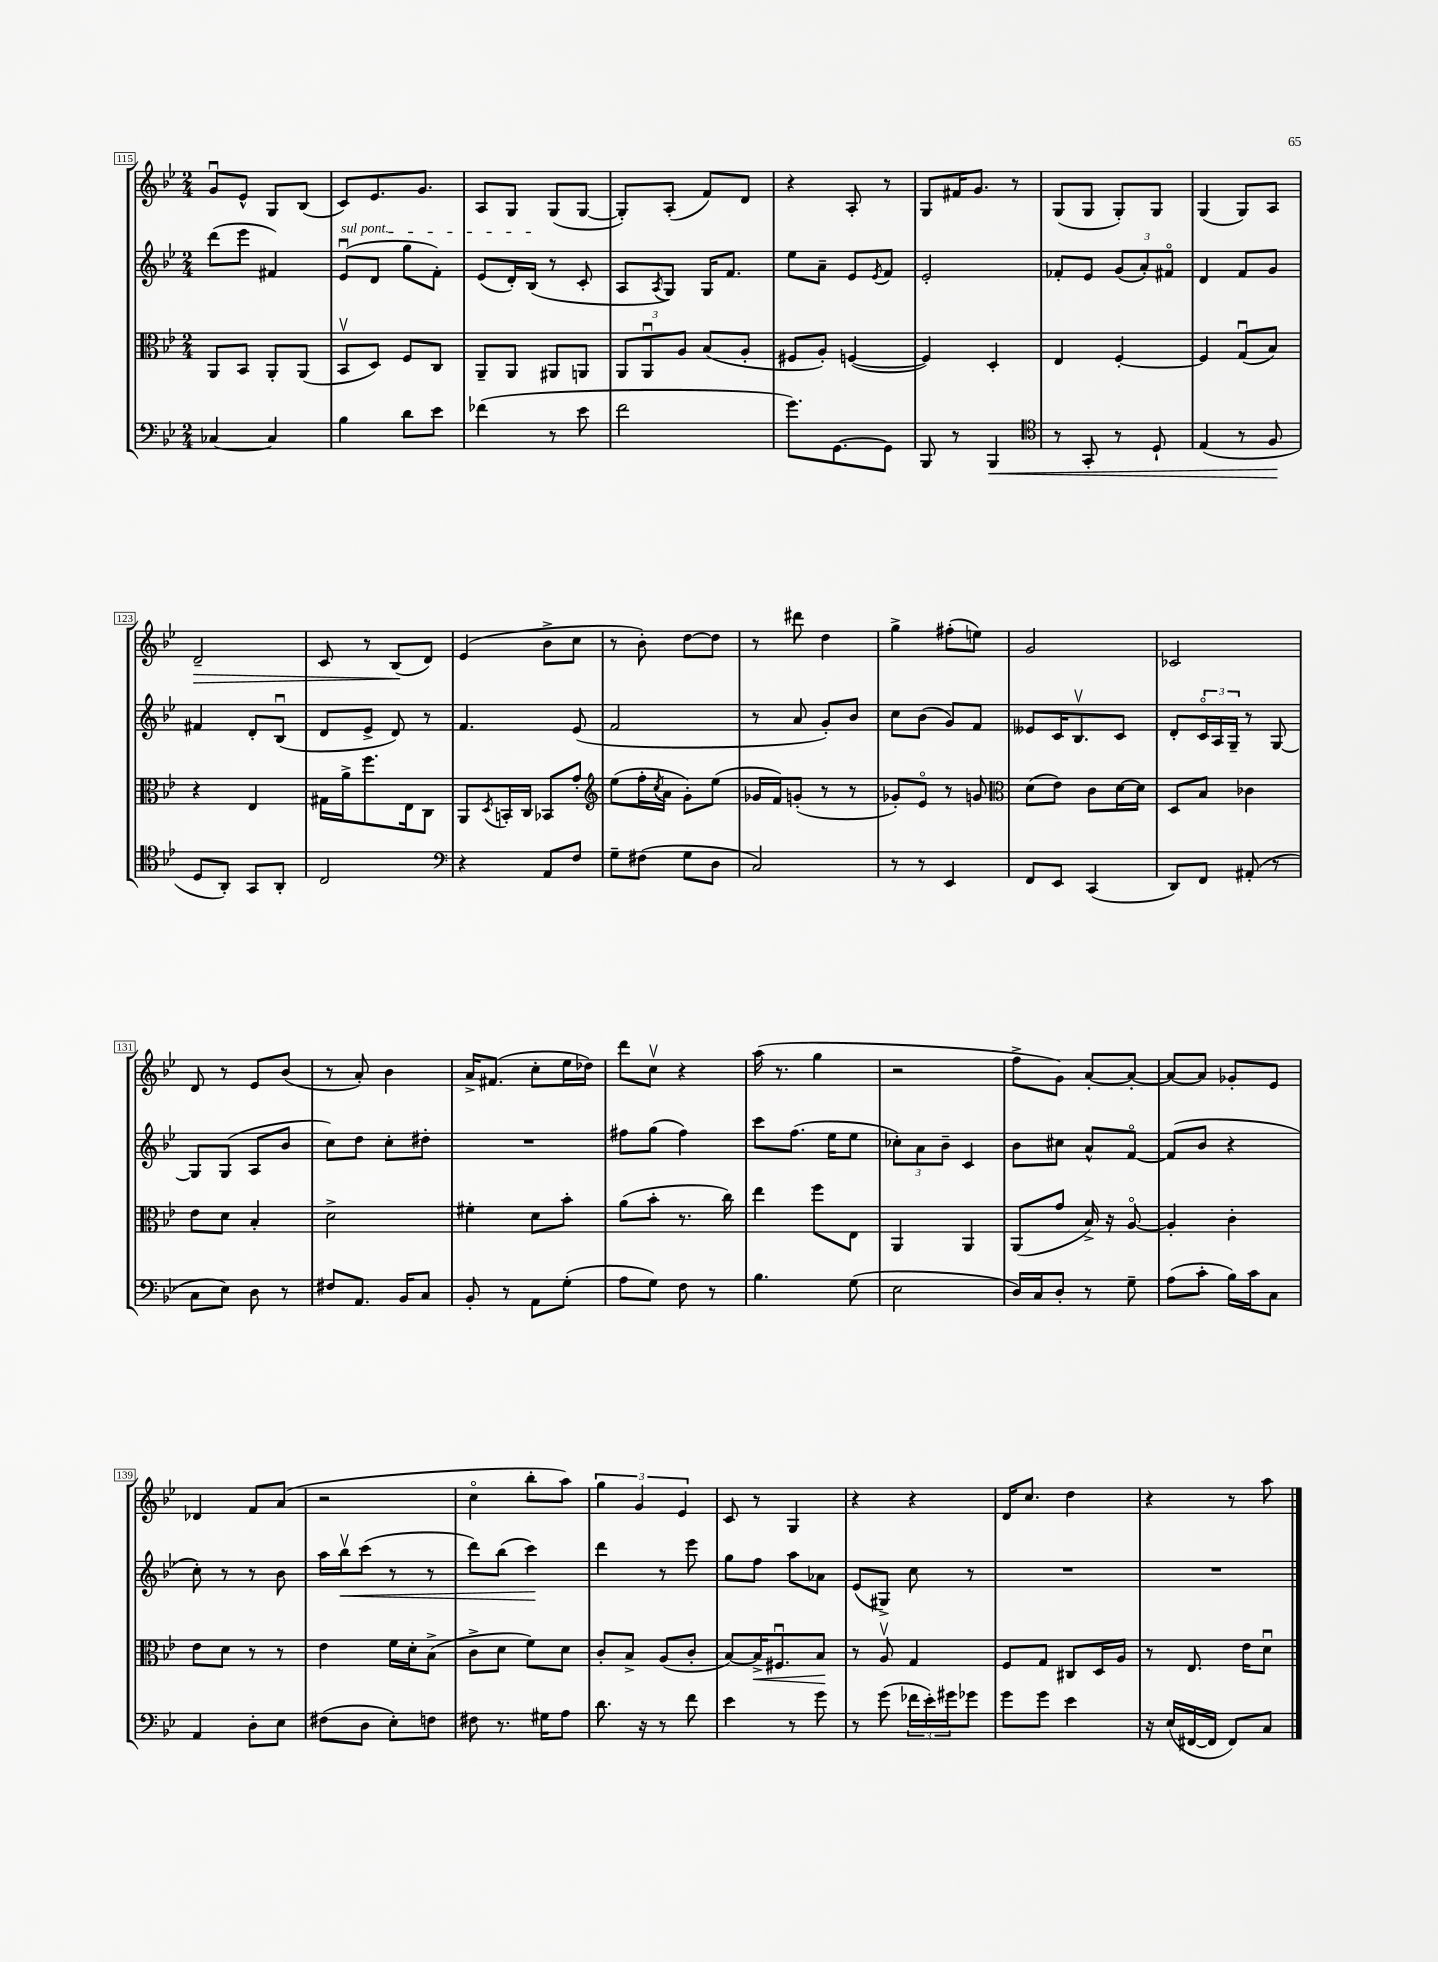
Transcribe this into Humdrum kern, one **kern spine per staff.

**kern	**dynam	**kern	**dynam	**kern	**dynam	**kern	**dynam
*part4	*part4	*part3	*part3	*part2	*part2	*part1	*part1
*staff4	*staff4	*staff3	*staff3	*staff2	*staff2	*staff1	*staff1
*clefF4	*	*clefC3	*	*clefG2	*	*clefG2	*
*k[b-e-]	*	*k[b-e-]	*	*k[b-e-]	*	*k[b-e-]	*
*M2/4	*	*M2/4	*	*M2/4	*	*M2/4	*
=115	=115	=115	=115	=115	=115	=115	=115
[4C-X/	.	8AA/L	.	(8ddd\L	.	8gu/L	.
.	.	8BB-/J	.	8eee-\J	.	8e-^^/J	.
4C-/]	.	8AA'/L	.	4f#X/)	.	8G/L	.
.	.	(8AA/J	.	.	.	(8B-/J	.
=116	=116	=116	=116	=116	=116	=116	=116
!	!	!	!	!LO:TX:a:i:t=sul pont.	!	!	!
4B-\	.	8BB-v/L	.	(8e-u/L	.	8c/L)	.
.	.	8D/J)	.	8d/J	.	8.e-/	.
8d\L	.	8F/L	.	8gg\L	.	.	.
.	.	.	.	.	.	8.g/J	.
8e-\J	.	8C/J	.	8f'\J)	.	.	.
=117	=117	=117	=117	=117	=117	=117	=117
(4f-X\	.	8AA~/L	.	(8e-/L	.	8A/L	.
.	.	8AA/J	.	16d'/L)	.	8G/J	.
.	.	.	.	(16B-/JJ	.	.	.
8r	.	8AA#X/L	.	8r	.	(8G/L	.
8e-\	.	8AAn/J	.	8c'/	.	[8G/J	.
=118	=118	=118	=118	=118	=118	=118	=118
2f\	.	12AA/L	.	8A/L	.	8G'/L])	.
.	.	12AAu/	.	.	.	.	.
.	.	.	.	8qA/	.	.	.
.	.	.	.	8G/J)	.	(8A'/J	.
.	.	12A/J	.	.	.	.	.
.	.	(8B-/L	.	16G/KL	.	8f/L)	.
.	.	.	.	8.f/J	.	.	.
.	.	8A'/J	.	.	.	8d/J	.
=119	=119	=119	=119	=119	=119	=119	=119
8.g\L)	.	8F#X/L	.	8ee-\L	.	4r	.
.	.	8A'/J)	.	8a~\J	.	.	.
[8.GG\	.	.	.	.	.	.	.
.	.	([4Fn/	.	8e-/L	.	8A'/	.
.	.	.	.	8qe-/	.	.	.
8GG\J]	.	.	.	8f/J	.	8r	.
=120	=120	=120	=120	=120	=120	=120	=120
8BBB-/	.	4F/])	.	2e-'/	.	8G/L	.
8r	.	.	.	.	.	16f#X/K	.
.	.	.	.	.	.	8.g/J	.
!	!LO:HP:b	!	!	!	!	!	!
4BBB-/	<	4D'/	.	.	.	.	.
.	.	.	.	.	.	8r	.
=121	=121	=121	=121	=121	=121	=121	=121
*clefC4	*	*	*	*	*	*	*
8r	.	4E-/	.	8f-X'/L	.	(8G/L	.
8GG'/	.	.	.	8e-/J	.	8G/J	.
8r	.	[4F'/	.	(12g/L	.	8G'/L)	.
.	.	.	.	12a'/)	.	.	.
8D`/	.	.	.	.	.	8G/J	.
.	.	.	.	12f#X/J	.	.	.
=122	=122	=122	=122	=122	=122	=122	=122
(4E-/	.	4F/]	.	4d/	.	(4G/	.
8r	.	(8Gu/L	.	8f/L	.	8G/L)	.
8F/	.	8B-/J)	.	8g/J	.	8A/J	.
.	[	.	.	.	.	.	.
!!LO:LB:g=z
=123	=123	=123	=123	=123	=123	=123	=123
!	!	!	!	!	!	!	!LO:HP:b
8D/L	.	4r	.	4f#X/	.	2d~/	>
8AA'/J)	.	.	.	.	.	.	.
8GG/L	.	4E-/	.	8d'/L	.	.	.
8AA'/J	.	.	.	(8B-u/J	.	.	.
=124	=124	=124	=124	=124	=124	=124	=124
2C/	.	16G#X\LL	.	8d/L	.	8c/	.
.	.	16a^\J	.	.	.	.	.
.	.	8.ff\	.	8e-^/J	.	8r	.
.	.	.	.	8d/)	.	(8B-/L	.
.	.	16E-\k	.	.	.	.	.
.	.	8C\J	.	8r	.	8d/J)	]
=125	=125	=125	=125	=125	=125	=125	=125
*clefF4	*	*	*	*	*	*	*
4r	.	8AA/L	.	4.f/	.	(4e-/	.
.	.	8qD/	.	.	.	.	.
.	.	16BBn'/L	.	.	.	.	.
.	.	16C/JJ	.	.	.	.	.
8AA/L	.	8BB-X/L	.	.	.	8b-^\L	.
8F/J	.	8g'/J	.	(8e-/	.	8cc\J	.
=126	=126	=126	=126	=126	=126	=126	=126
*	*	*clefG2	*	*	*	*	*
8G~\L	.	(8ee-\L	.	2f/	.	8r	.
(8F#X\J	.	16ff'\L	.	.	.	8b-'\)	.
.	.	8qcc/	.	.	.	.	.
.	.	16a\JJ	.	.	.	.	.
8G\L	.	8g'\L)	.	.	.	[8dd\L	.
8D\J	.	(8ee-\J	.	.	.	8dd\J]	.
=127	=127	=127	=127	=127	=127	=127	=127
2C/)	.	16g-X/LL	.	8r	.	8r	.
.	.	16f/J)	.	.	.	.	.
.	.	(8gn'/J	.	8a/	.	8ddd#X\	.
.	.	8r	.	8g'/L)	.	4dd\	.
.	.	8r	.	8b-/J	.	.	.
=128	=128	=128	=128	=128	=128	=128	=128
8r	.	8g-X'/L)	.	8cc\L	.	4gg^\	.
8r	.	8e-/J	.	(8b-\J	.	.	.
4EE-/	.	8r	.	8g/L)	.	(8ff#X'\L	.
.	.	8gn/	.	8f/J	.	8een\J)	.
=129	=129	=129	=129	=129	=129	=129	=129
*	*	*clefC3	*	*	*	*	*
8FF/L	.	(8d\L	.	8e--X/L	.	2g/	.
8EE-/J	.	8e-\J)	.	16c/K	.	.	.
.	.	.	.	8.B-v/	.	.	.
(4CC/	.	8c\L	.	.	.	.	.
.	.	[16d\L	.	8c/J	.	.	.
.	.	16d\JJ]	.	.	.	.	.
=130	=130	=130	=130	=130	=130	=130	=130
8DD/L)	.	8D/L	.	8d'/L	.	2c-X/	.
8FF/J	.	8B-/J	.	24c/L	.	.	.
.	.	.	.	24A/	.	.	.
.	.	.	.	24G~/JJ	.	.	.
(8AA#X'/	.	4c-X\	.	8r	.	.	.
8r	.	.	.	[8G/	.	.	.
!!LO:LB:g=z
=131	=131	=131	=131	=131	=131	=131	=131
8C\L	.	8e-\L	.	8G/L]	.	8d/	.
8E-\J)	.	8d\J	.	(8G/J	.	8r	.
8D\	.	4B-'/	.	8A/L	.	8e-/L	.
8r	.	.	.	8b-/J	.	(8b-/J	.
=132	=132	=132	=132	=132	=132	=132	=132
8F#X/L	.	2d^\	.	8cc\L)	.	8r	.
8.AA/J	.	.	.	8dd\J	.	8a'/)	.
.	.	.	.	8cc'\L	.	4b-\	.
16BB-/KL	.	.	.	.	.	.	.
8C/J	.	.	.	8dd#X'\J	.	.	.
=133	=133	=133	=133	=133	=133	=133	=133
8BB-'/	.	4f#X'\	.	2r	.	16a^/KL	.
.	.	.	.	.	.	(8.f#X/J	.
8r	.	.	.	.	.	.	.
8AA\L	.	8d\L	.	.	.	8cc'\L	.
(8G'\J	.	8b-'\J	.	.	.	16ee-\L	.
.	.	.	.	.	.	16dd-X\JJ)	.
=134	=134	=134	=134	=134	=134	=134	=134
8A\L	.	(8a\L	.	8ff#X\L	.	8ddd\L	.
8G\J)	.	8b-'\J	.	(8gg\J	.	8ccv\J	.
8F\	.	8.r	.	4ff#\)	.	4r	.
8r	.	.	.	.	.	.	.
.	.	16cc\)	.	.	.	.	.
=135	=135	=135	=135	=135	=135	=135	=135
4.B-\	.	4ee-\	.	8ccc\L	.	(16aa\	.
.	.	.	.	.	.	8.r	.
.	.	.	.	(8.ff\J	.	.	.
.	.	8ff\L	.	.	.	4gg\	.
.	.	.	.	16ee-\KL	.	.	.
(8G\	.	8E-\J	.	8ee-\J	.	.	.
=136	=136	=136	=136	=136	=136	=136	=136
2E-\	.	4AA/	.	12cc-X'\L)	.	2r	.
.	.	.	.	12a\	.	.	.
.	.	.	.	12b-~\J	.	.	.
.	.	4AA/	.	4c/	.	.	.
=137	=137	=137	=137	=137	=137	=137	=137
16D/LL)	.	(8AA/L	.	8b-\L	.	8ff^\L	.
16C/J	.	.	.	.	.	.	.
8D'/J	.	8g/J	.	8cc#X\J	.	8g\J)	.
8r	.	16B-^/)	.	8a^^/L	.	[8a'/L	.
.	.	16r	.	.	.	.	.
8G~\	.	[8A/	.	[8f/J	.	8a'/J_	.
=138	=138	=138	=138	=138	=138	=138	=138
(8A\L	.	4A'/]	.	(8f/L]	.	8a/L_	.
8c'\J	.	.	.	8b-/J	.	8a/J]	.
16B-\LL)	.	4c'\	.	4r	.	8g-X'/L	.
16c\J	.	.	.	.	.	.	.
8C\J	.	.	.	.	.	8e-/J	.
!!LO:LB:g=z
=139	=139	=139	=139	=139	=139	=139	=139
4AA/	.	8e-\L	.	8cc'\)	.	4d-X/	.
.	.	8d\J	.	8r	.	.	.
8D'\L	.	8r	.	8r	.	8f/L	.
8E-\J	.	8r	.	8b-\	.	(8a/J	.
=140	=140	=140	=140	=140	=140	=140	=140
(8F#X\L	.	4e-\	.	16aa\LL	.	2r	.
!	!	!	!	!	!LO:HP:b	!	!
.	.	.	.	16bb-v\J	<	.	.
8D\J	.	.	.	(8ccc\J	.	.	.
8E-'\L)	.	16f\LL	.	8r	.	.	.
.	.	16d'\J	.	.	.	.	.
8Fn\J	.	(8B-^\J	.	8r	.	.	.
=141	=141	=141	=141	=141	=141	=141	=141
8F#X\	.	8c^\L	.	8ddd\L)	.	4cc\	.
8.r	.	8d\J	.	(8bb-\J	.	.	.
.	.	8f\L)	.	4ccc\)	.	8bb-'\L	.
16G#X\KL	.	.	.	.	.	.	.
8A\J	.	8d\J	.	.	.	8aa\J)	.
.	.	.	.	.	[	.	.
=142	=142	=142	=142	=142	=142	=142	=142
8.d\	.	8c'/L	.	4ddd\	.	6gg\	.
.	.	8B-^/J	.	.	.	.	.
.	.	.	.	.	.	6g/	.
16r	.	.	.	.	.	.	.
8r	.	(8A/L	.	8r	.	.	.
.	.	.	.	.	.	6e-/	.
8f\	.	8c'/J	.	8eee-\	.	.	.
=143	=143	=143	=143	=143	=143	=143	=143
4e-\	.	[8B-/L)	.	8gg\L	.	8c/	.
!	!	!	!LO:HP:b	!	!	!	!
.	.	16B-^/K]	<	8ff\J	.	8r	.
.	.	8.F#Xu/	.	.	.	.	.
8r	.	.	.	8aa\L	.	4G/	.
8g\	.	8B-/J	.	8a-X\J	.	.	.
.	.	.	[	.	.	.	.
=144	=144	=144	=144	=144	=144	=144	=144
8r	.	8r	.	(8e-/L	.	4r	.
(8g\	.	8Av/	.	8G#X^/J)	.	.	.
24f-X\LL	.	4G/	.	8cc\	.	4r	.
24e-'\)	.	.	.	.	.	.	.
24g#X\J	.	.	.	.	.	.	.
8g-X\J	.	.	.	8r	.	.	.
=145	=145	=145	=145	=145	=145	=145	=145
8g\L	.	8F/L	.	2r	.	16d/KL	.
.	.	.	.	.	.	8.cc/J	.
8g\J	.	8G/J	.	.	.	.	.
4e-\	.	8C#X/L	.	.	.	4dd\	.
.	.	16D/L	.	.	.	.	.
.	.	16A/JJ	.	.	.	.	.
=146	=146	=146	=146	=146	=146	=146	=146
16r	.	8r	.	2r	.	4r	.
(16E-/LL	.	.	.	.	.	.	.
[16FF#X/	.	8.E-/	.	.	.	.	.
16FF#/JJ]	.	.	.	.	.	.	.
8FF#/L)	.	.	.	.	.	8r	.
.	.	16e-\KL	.	.	.	.	.
8C/J	.	8du\J	.	.	.	8aa\	.
==	==	==	==	==	==	==	==
*-	*-	*-	*-	*-	*-	*-	*-
